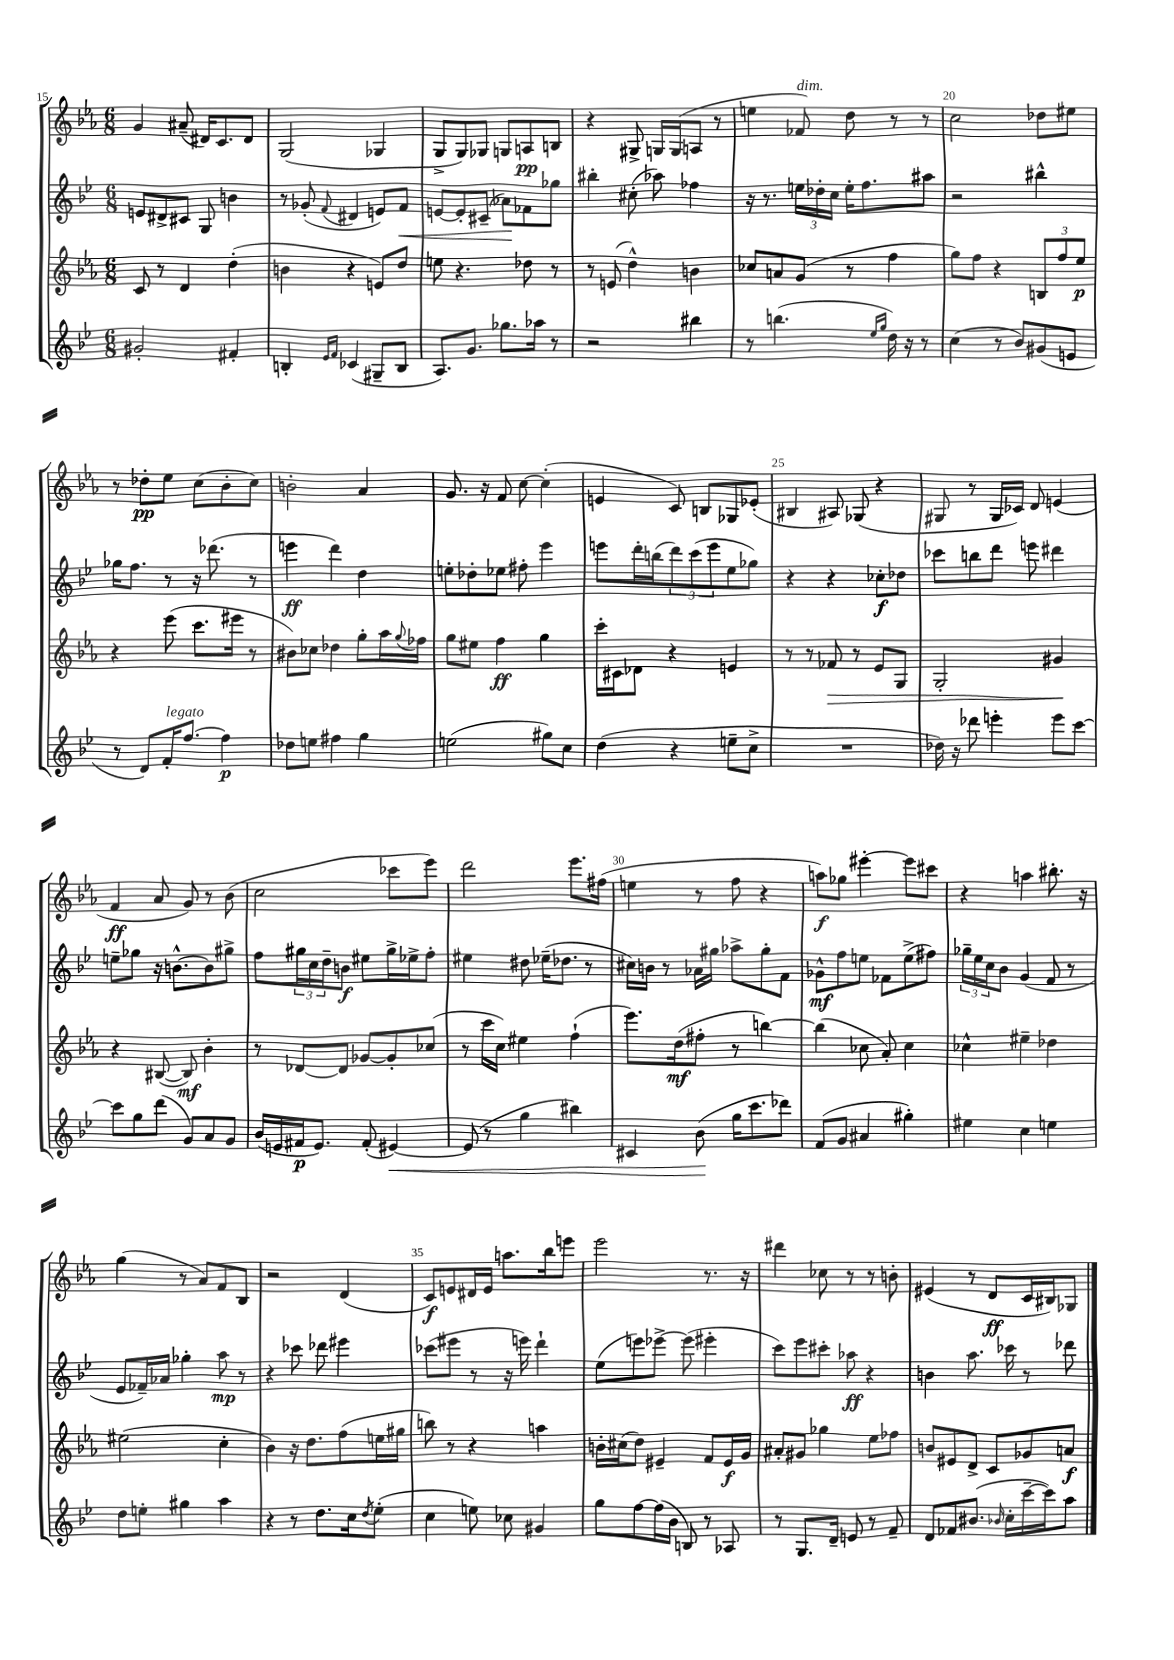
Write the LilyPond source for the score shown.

<<
\new StaffGroup <<
\new Staff = "s0" {
    \clef treble \key ees \major \numericTimeSignature \time 6/8
    g'4 ais'8--( dis'16) c'8. dis'8 |
    g2( ges4 |
    g8-> g8) ges8 g8 a8\pp b8 |
    r4 gis8-> g16 g16( a8 r8 |
    e''4 fes'8^\markup { \italic "dim." }) d''8 r8 r8 |
    c''2 des''8 eis''8 |
    r8 des''8-.\pp ees''8 c''8( bes'8-. c''8) |
    b'2-. aes'4 |
    g'8. r16 f'8 c''8~ c''4-.( |
    e'4 c'8) b8 ges8 ees'8-.( |
    bis4 ais8) ges8( r4 |
    gis8 r8 gis16 ces'16) d'8 e'4( |
    f'4\ff aes'8 g'8) r8 bes'8( |
    c''2 ces'''8 ees'''8) |
    d'''2 ees'''8. fis''16( |
    e''4 r8 f''8 r4 |
    a''8\f) ges''8 eis'''4~-. eis'''8 cis'''8 |
    r4 a''4 bis''8.-. r16 |
    g''4( r8 aes'8) f'8 bes8 |
    r2 d'4( |
    c'8\f) e'8 dis'16 e'16 a''8. bes''16 e'''8 |
    ees'''2 r8. r16 |
    dis'''4 ces''8 r8 r8 b'8-. |
    eis'4( r8 d'8\ff c'16 bis16) ges8 \bar "|." |
}
\new Staff = "s1" {
    \clef treble \key bes \major \numericTimeSignature \time 6/8
    e'8 dis'8-> cis'8 g8 b'4 |
    r8 ges'8-.( \appoggiatura { f'8 } dis'4 e'8) f'8\< |
    e'8~ e'8-. cis'8--( aes'8\!) fes'8 ges''8 |
    bis''4-. cis''8-.( aes''8) fes''4 |
    r16 r8. \tuplet 3/2 { e''16 des''16-. c''16 } e''16-. f''8. ais''8 |
    r2 bis''4-^ |
    ges''16 f''8. r8 r16 des'''8.( r8 |
    e'''4\ff d'''4) d''4 |
    e''8-. des''8-. ees''8 fis''8-. ees'''4 |
    e'''8 d'''16-. b''16( \tuplet 3/2 { d'''8) c'''8( e'''8 } ees''8 ges''8) |
    r4 r4 ces''8-.\f des''8 |
    ces'''8 b''8 d'''8 e'''8 dis'''4 |
    e''8-- ges''8 r16 b'8.~-^ b'8 gis''8-> |
    f''8 \tuplet 3/2 { gis''16 c''16 d''16-- } b'8\f eis''8 gis''16-> ees''16-> f''8-. |
    eis''4 dis''8 ees''16--( des''8. r8 |
    cis''16) b'16 r8 aes'16 gis''16 aes''8-> gis''8-. f'8 |
    ges'8-^\mf f''8 e''8 fes'8 e''8->( fis''8) |
    \tuplet 3/2 { ges''16-- ees''16 c''16 } bes'8 g'4( f'8 r8 |
    ees'8 fes'16--) aes'16 ges''4-. a''8\mp r8 |
    r4 ces'''8 des'''8 eis'''4 |
    ces'''8( eis'''8 r8 r16 e'''16) d'''4-! |
    ees''8( e'''8) ees'''8~-> ees'''8( eis'''4-. |
    c'''8) ees'''8 cis'''8-. aes''8\ff r4 |
    b'4 a''8. ces'''16 r8 des'''8 \bar "|." |
}
\new Staff = "s2" {
    \clef treble \key ees \major \numericTimeSignature \time 6/8
    c'8 r8 d'4 d''4-.( |
    b'4 r4 e'8) d''8 |
    e''8 r4. des''8 r8 |
    r8 e'8( d''4-^) b'4 |
    ces''8 a'8 g'8( r8 f''4 |
    g''8) f''8 r4 \tuplet 3/2 { b8 f''8 ees''8\p } |
    r4 ees'''8( c'''8. eis'''16 r8 |
    bis'8) ces''8 des''4 g''8-. aes''16 \appoggiatura { g''8 } fes''16 |
    g''8 eis''8 f''4\ff g''4 |
    c'''16-. cis'16 des'8 r4 e'4 |
    r8 r8 fes'8\> r8 ees'8 g8 |
    g2-. gis'4\! |
    r4 bis8~( bis8\mf) bes'4-. |
    r8 des'8~ des'8 ges'8~ ges'8-. ces''8( |
    r8 c'''16 c''16) eis''4 f''4-!( |
    ees'''8.) d''16\mf( fis''8-. r8 b''4~) |
    b''4( ces''8 aes'8-.) ces''4 |
    ces''4-^ eis''4-- des''4 |
    eis''2( c''4-. |
    bes'4) r16 d''8. f''8( e''16 gis''16 |
    b''8) r8 r4 a''4 |
    b'16-. cis''16( d''8) eis'4-- f'8 eis'16\f g'16 |
    ais'8-. gis'8 ges''4 ees''8 fes''8 |
    b'8 eis'8 d'8-> c'8 ges'8 a'8\f \bar "|." |
}
\new Staff = "s3" {
    \clef treble \key bes \major \numericTimeSignature \time 6/8
    gis'2-. fis'4-. |
    b4-. \grace { ees'16 f'16 } ces'4( gis8-- b8 |
    a8.) g'8. ges''8. aes''16 r8 |
    r2 bis''4 |
    r8 b''4.( \grace { ees''16 g''16 } d''16) r16 r8 |
    c''4( r8 bes'8) gis'8( e'8 |
    r8 d'8) f'16-.^\markup { \italic "legato" } f''8.~ f''4\p |
    des''8 e''8 fis''4 g''4 |
    e''2( gis''8) c''8 |
    d''4( r4 e''8-- c''8-> |
    R2. |
    des''16) r16 des'''8 e'''4-. e'''8 c'''8~ |
    c'''8 g''8 d'''8( g'8) a'8 g'8 |
    bes'16( e'16 fis'16\p e'8.) fis'8-.( eis'4~\<) |
    eis'8( r8 g''4 bis''4) |
    cis'4 bes'8\!( g''16 c'''8. des'''8) |
    f'8( g'8 ais'4 gis''4-.) |
    eis''4 c''4 e''4 |
    d''8 e''8-. gis''4 a''4 |
    r4 r8 d''8. c''16 \acciaccatura { d''8 } ees''8-.( |
    c''4 e''8) ces''8 gis'4 |
    g''8 f''8~ f''16( bes'16 b8) r8 aes8 |
    r8 g8. d'16-- e'8 r8 f'8-- |
    d'8 fes'8 bis'8.( \grace { bes'16 } c''16-. c'''16~-- c'''16) a''8 \bar "|." |
}
>>
>>
\layout { \context { \Score currentBarNumber = #15 \override BarNumber.break-visibility = ##(#f #t #t) barNumberVisibility = #(every-nth-bar-number-visible 5) } }
